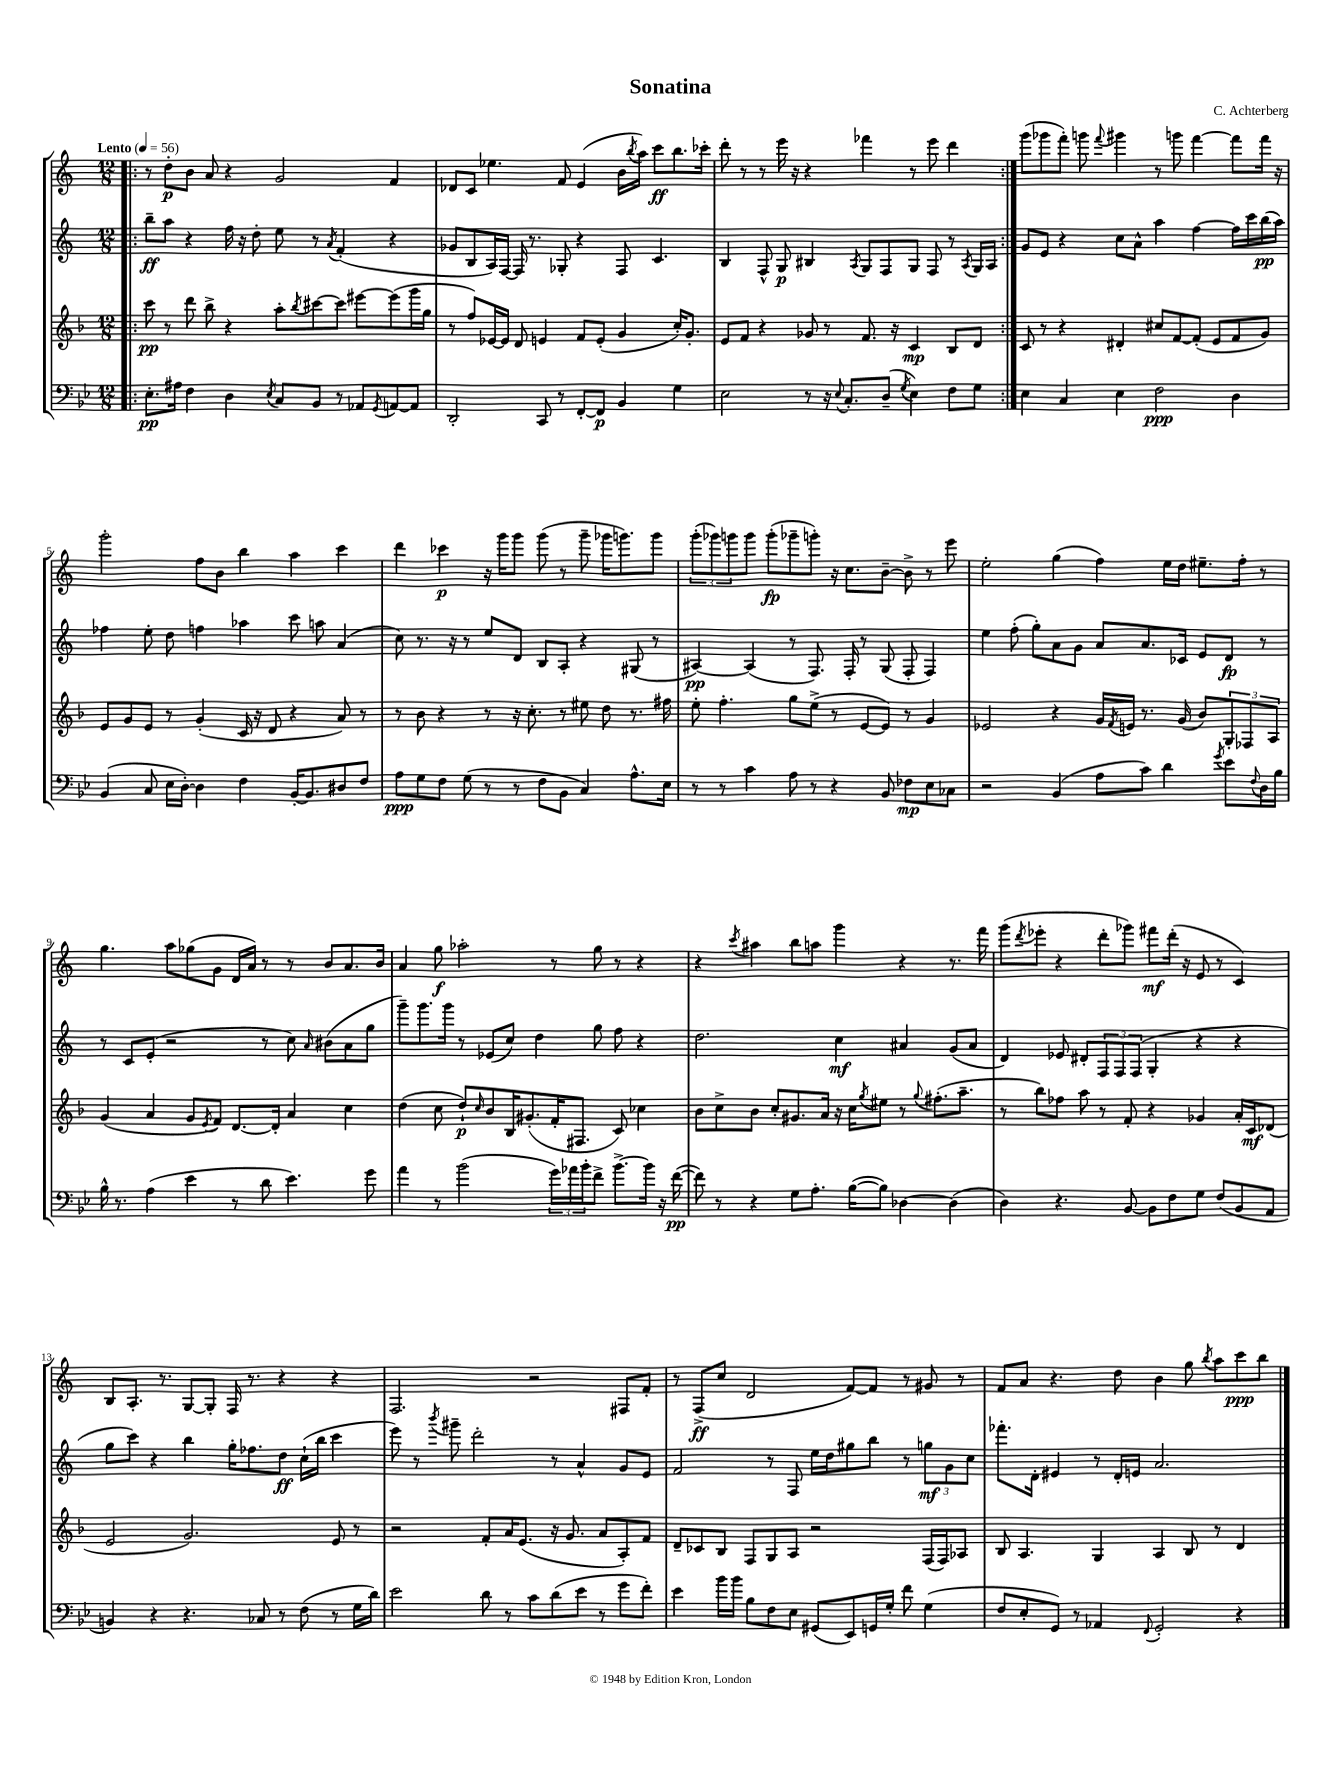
\header { title = "Sonatina" composer = "C. Achterberg" }
<<
\new StaffGroup <<
\new Staff = "s0" {
    \clef treble \key c \major \numericTimeSignature \time 12/8 \tempo "Lento" 4 = 56
    \repeat volta 2 { \bar ".|:" r8 d''8-.\p b'8 a'8 r4 g'2 f'4 |
    des'8 c'8 ees''4. f'8 e'4( b'16 \acciaccatura { b''8 } a''16) c'''8\ff b''8. ces'''16-. |
    d'''8-. r8 r8 e'''16 r16 r4 fes'''4 r8 e'''8 d'''4 | }
    g'''8( ges'''8 f'''8-.) g'''8 \appoggiatura { f'''8 } gis'''4 r8 g'''8 f'''4~ f'''8 f'''16 r16 |
    g'''2-. f''8 b'8 b''4 a''4 c'''4 |
    d'''4 ces'''4\p r16 g'''16 g'''8 g'''8( r8 g'''8-- ges'''16 g'''8.) g'''8 |
    \tuplet 3/2 { g'''8-.( ges'''8) g'''8 } g'''8 g'''8-.\fp( ges'''8-- g'''8-.) r16 c''8. b'8~-- b'8-> r8 e'''8 |
    e''2-. g''4( f''4) e''16 d''16 eis''8.-- f''16-. r8 |
    g''4. a''8 ges''8( g'8 d'16 a'16) r8 r8 b'8 a'8. b'16 |
    a'4 g''8\f aes''2-. r8 g''8 r8 r4 |
    r4 \acciaccatura { c'''8 } ais''4 b''8 a''8 g'''4 r4 r8. f'''16 |
    g'''8( \acciaccatura { d'''8 } ees'''8-. r4 d'''8-. ges'''8) fis'''8\mf d'''16-.( r16 e'8 r8 c'4) |
    b8 a8.-. r8. g8~ g8-. f16 r8. r4 r4 |
    f2. r2 fis8 f'8-. |
    r8 f8->\ff( c''8 d'2 f'8~) f'8 r8 gis'8 r8 |
    f'8 a'8 r4. d''8 b'4 g''8 \acciaccatura { b''8 } a''8 c'''8\ppp b''8 \bar "|." |
}
\new Staff = "s1" {
    \clef treble \key c \major \numericTimeSignature \time 12/8
    \repeat volta 2 { \bar ".|:" b''8--\ff a''8 r4 f''16 r16 d''8-. e''8 r8 \acciaccatura { a'8 } f'4-.( r4 |
    ges'8 b8 a16) f16~ f16 r8. ges8-. r4 f8 c'4. |
    b4 f8-^ g8\p bis4 \acciaccatura { a8 } g8 f8 g8 f8 r8 \acciaccatura { a8 } g16 a16 | }
    g'8 e'8 r4 c''8 a'8-^ a''4 f''4~ f''16 c'''16 b''16\pp( a''16) |
    fes''4 e''8-. d''8 f''4 aes''4 c'''8 a''8 a'4( |
    c''8) r8. r16 r8 e''8 d'8 b8 a8-. r4 gis8( r8 |
    ais4~\pp) ais4( r8 f8.) f16-. r8 g8( f8-. f4) |
    e''4 f''8-.( g''8-.) a'8 g'8 a'8 a'8. ces'16 e'8 d'8\fp r8 |
    r8 c'8 e'8-.( r2 r8 c''8) \grace { a'16 } bis'8( a'8 g''8 |
    g'''8--) g'''8. g'''16 r8 ees'8( c''8) d''4 g''8 f''8 r4 |
    d''2. c''4\mf ais'4 g'8( ais'8 |
    d'4) ees'8 dis'8-. \tuplet 3/2 { f8 f8 f8( } g4-. r4 r4 |
    g''8 c'''8) r4 b''4 g''16-. fes''8. d''8\ff c''16-!( b''16 c'''4 |
    e'''8) r8 \acciaccatura { b'''8 } gis'''8-- d'''2-. r8 a'4-^ g'8 e'8 |
    f'2 r8 f8 e''16 d''16 gis''8 b''8 r8 \tuplet 3/2 { g''8\mf g'8 c''8 } |
    fes'''8.-. d'16-. eis'4 r8 d'16-. e'16 a'2. \bar "|." |
}
\new Staff = "s2" {
    \clef treble \key f \major \numericTimeSignature \time 12/8
    \repeat volta 2 { \bar ".|:" c'''8\pp r8 d'''8 bes''8-> r4 a''8-. \acciaccatura { bes''8 } cis'''8~ cis'''8 eis'''8~ eis'''8( g'''16 g''16 |
    r8 f''8) ees'16~ ees'16 d'8 e'4 f'8 e'8-.( g'4 c''16-.) g'8.-. |
    e'8 f'8 r4 ges'8 r8 f'8. r16 c'4\mp bes8 d'8 | }
    c'8 r8 r4 dis'4-. cis''8 f'8~ f'8-.( e'8 f'8 g'8) |
    e'8 g'8 e'8 r8 g'4-.( c'16 r16 d'8 r4 a'8) r8 |
    r8 bes'8 r4 r8 r16 c''8.-. r8 eis''8 d''8 r8. fis''16 |
    e''8-. f''4.-. g''8 e''8->( r8 e'8~ e'8) r8 g'4 |
    ees'2 r4 g'16 \acciaccatura { f'8 } e'16 r8. g'16( bes'8) \tuplet 3/2 { g8-. fes8 a8 } |
    g'4( a'4 g'8 \acciaccatura { e'8 } f'8) d'8.~ d'16-. a'4 c''4 |
    d''4( c''8 d''8-!\p) \grace { c''16 } bes'8 bes16 gis'8.-.( f'16-. fis8. c'8) ces''4 |
    bes'8 c''8-> bes'8 c''8-. gis'8. a'16 r16 c''16 \acciaccatura { g''8 } eis''8 r8 \appoggiatura { g''8 } fis''8.-.( a''8.-- |
    r8 bes''8) fes''8 a''8 r8 f'8-. r4 ges'4 a'16-. c'16\mf des'8( |
    e'2 g'2.) e'8 r8 |
    r2 f'8-. a'16 e'8.( r16 g'8. a'8 a8-.) f'8 |
    d'8-- ces'8 bes8 f8 g8 a8 r2 f16( f16) aes8 |
    bes8 a4. g4 a4 bes8 r8 d'4 \bar "|." |
}
\new Staff = "s3" {
    \clef bass \key bes \major \numericTimeSignature \time 12/8
    \repeat volta 2 { \bar ".|:" ees8.-.\pp ais16 f4 d4 \acciaccatura { ees8 } c8 bes,8 r8 aes,8 \acciaccatura { g,8 } a,8~ a,8 |
    d,2-. c,8 r8 f,8~-. f,8\p bes,4 g4 |
    ees2 r8 r16 \appoggiatura { ees8 } c8.-. d8--( \acciaccatura { g8 } ees4) f8 g8 | }
    ees4 c4 ees4 f2\ppp d4 |
    bes,4( c8 ees16 d16~-.) d4 f4 bes,16~-. bes,8. dis8 f8 |
    a8\ppp g8 f8 g8( r8 r8 f8 bes,8 c4) a8.-^ ees16 |
    r8 r8 c'4 a8 r8 r4 bes,8 fes8\mp ees8 ces8 |
    r2 bes,4( a8 c'8) d'4 \acciaccatura { g'8 } ees'8 \appoggiatura { f8 } d16 bes16 |
    bes16-^ r8. a4( ees'4 r8 d'8 ees'4.) g'8 |
    a'4 r8 bes'2( \tuplet 3/2 { g'16) aes'16 bes'16-. } f'8-> bes'8.~-> bes'16 r16 f'16~\pp( |
    f'8) r8 r4 g8 a8.-. bes16~( bes8) des4~ des4( |
    d4) r4. bes,8~ bes,8 f8 g8 f8( bes,8 a,8 |
    b,4) r4 r4. ces8 r8 f8( r8 g16 d'16) |
    ees'2 d'8 r8 c'8 d'8( ees'8 r8 g'8 f'8-.) |
    ees'4 bes'16 bes'16 bes8 f8 ees8 gis,8( ees,8) g,16 g16-. f'8 g4( |
    f8 ees8-. g,8) r8 aes,4 \appoggiatura { f,8 } g,2-. r4 \bar "|." |
}
>>
>>
